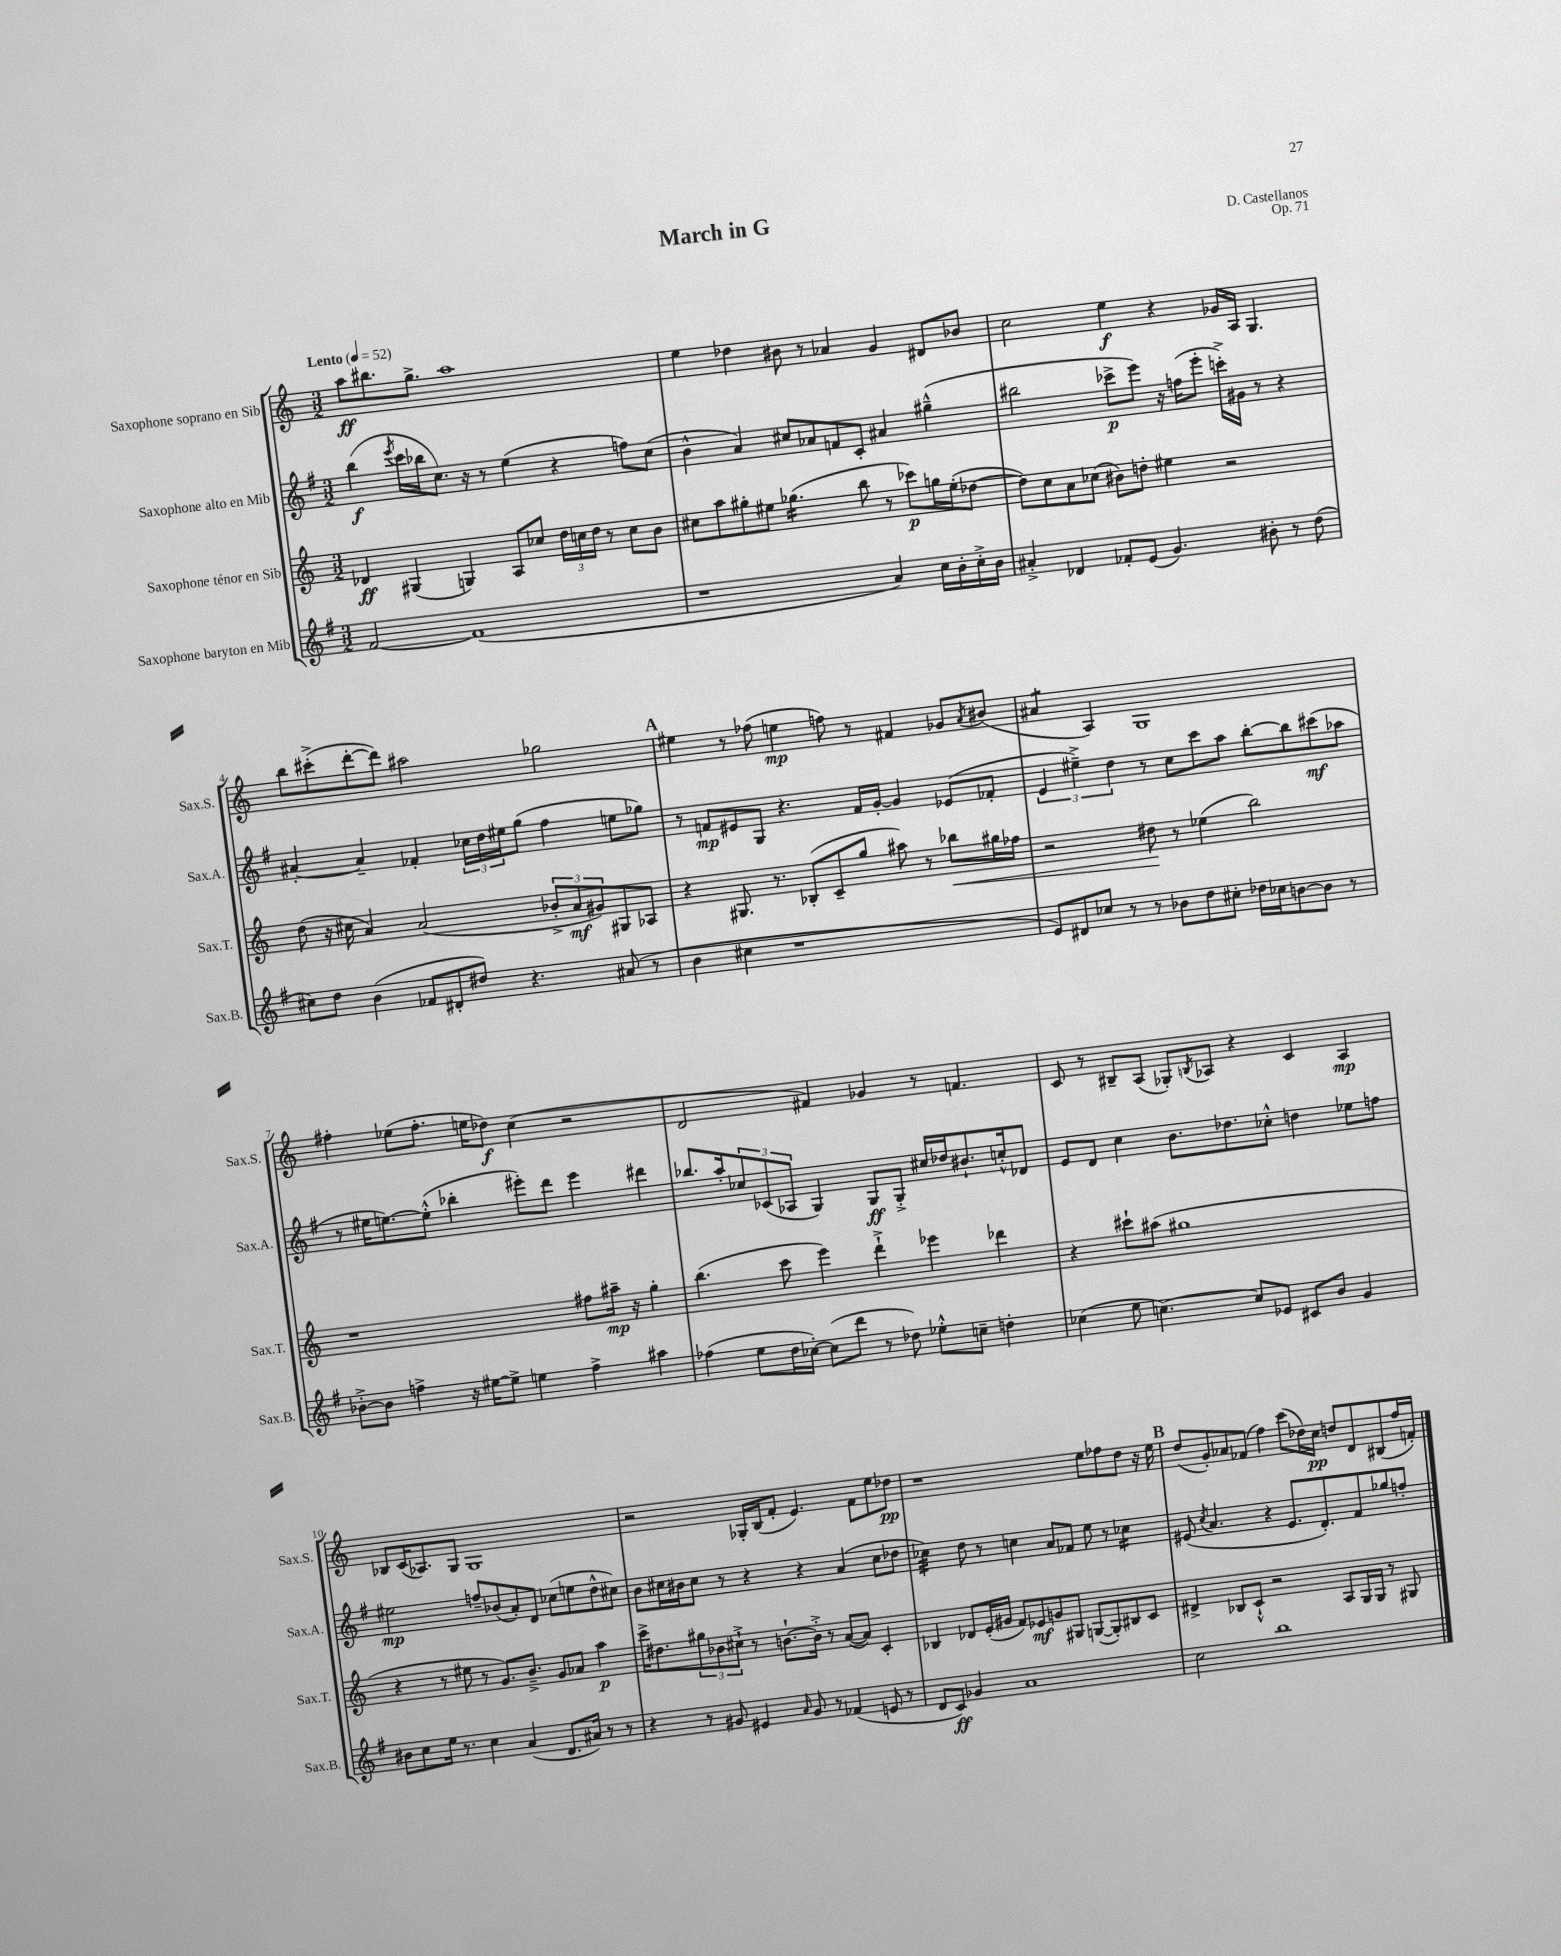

**kern	**kern	**kern	**kern
*staff4	*staff3	*staff2	*staff1
*clefG2	*clefG2	*clefG2	*clefG2
*k[f#]	*k[]	*k[f#]	*k[]
*M3/2	*M3/2	*M3/2	*M3/2
*MM52	*MM52	*MM52	*MM52
[2f#	4d-	(4bb	8aa
.	.	.	8.bb#
.	.	8qeee	.
.	(4G#	16ccc	.
.	.	16bb-	8.gg^
.	.	8.cc)	.
(1f#]	4G)	.	1aa
.	.	16r	.
.	.	8r	.
.	8A	(4ee	.
.	8cc-	.	.
.	24dd	4r	.
.	24cc	.	.
.	24dd	.	.
.	8r	.	.
.	8cc	8ff)	.
.	8b	(8cc	.
=	=	=	=
1r	8cc#	4b^^	4ee
.	8aa	.	.
.	8gg#'	4a)	4dd-
.	8ee#	.	.
.	(4.gg-	8cc#	8b#
.	.	8a-	8r
.	.	8f	4a-
.	8bb	8c'	.
4a)	8r	4a#	4g
.	8ccc-)	.	.
16cc	16gg	(4gg#~^^	8d#
16b'	(16ee#'	.	.
16cc'^	[8dd-	.	8b-
16b	.	.	.
=	=	=	=
4a#'^	8dd-])	2bb#	2cc
.	8cc	.	.
4d-	8a	.	.
.	(8cc-	.	.
8f-'	8b#)	8ccc-^	4ee
(8e	8dd'	8eee)	.
4.g)	4ee#	16r	4r
.	.	(16ff	.
.	.	8eee'	.
.	2r	16ccc'^)	16g-
.	.	16g#	16A
8b#'	.	8r	4.G
8r	.	4r	.
(8dd	.	.	.
=	=	=	=
8cc#)	(8dd	[4a#'	8bb
8dd	16r	.	(8ccc#'^
.	16cc#	.	.
(4b	4a)	4a#~]	[8ddd'
.	.	.	8ddd])
8f-	(2a	4f-'	2aa#
8d#'	.	.	.
8dd#)	.	24cc-	.
.	.	24dd	.
.	.	24ee#	.
4.r	.	(8gg	.
.	12b-'^	4ff#	2gg-
.	12a	.	.
.	12g#)	.	.
(8a#	8G#	8ee	.
8r	8A-	8gg-)	.
=	=	=	=
4b	4r	8r	4ee#
.	.	8f	.
4cc#	8.G#	8e#	8r
.	.	8G	(8ff-
.	8.r	.	.
1r	.	4.r	4ee
.	(8B-'	.	.
.	8c~	.	8ff)
.	8gg	16f	8r
.	.	[16g'	.
.	8aa#)	4g]	4f#
.	8r	.	.
.	8bb-	(8e-	8g-
.	.	.	8qa
.	16gg#	8f-'	(8b#
.	16ff-	.	.
=	=	=	=
8e)	2r	6e	4a#
8d#	.	.	.
.	.	6ee#~^)	.
8cc-	.	.	4A)
.	.	6dd	.
8r	.	.	.
8r	8dd#	8r	1G
8b-	8r	8cc	.
8dd	(4ee-	8ccc	.
8cc#'	.	8aa	.
16dd-	2bb)	[8bb'	.
16cc-	.	.	.
[8b	.	8bb]	.
8b]	.	(8ccc#	.
8r	.	8aa-	.
=	=	=	=
[8b-'^	1r	8r	4ff#'
8b-]	.	16ee#	.
.	.	[8.ee)	.
4ff^	.	.	(8ee-
.	.	(8ee'^^]	8.ff#'
16r	.	4bb-'	.
[16ee#	.	.	16ee
8ee#^]	.	.	8dd-)
4ee	.	8eee#')	(4cc
.	.	8ddd	.
4ff^	8ff#	4eee#	2r
.	16aa#~	.	.
.	16r	.	.
4aa#	4gg'	4ddd#	.
=	=	=	=
(4ff-	(4.bb	8.bb-	2d
.	.	16aa'	.
8ee	.	12cc-	.
.	.	(12c-	.
16dd	8ccc	.	.
.	.	12A-	.
[16cc-')	.	.	.
(8cc-]	4eee)	4G)	4f#)
8ddd	.	.	.
8r	4ddd`^	8G	4g-
8dd-)	.	8G'^	.
8ee-'^^	4eee-	16cc#	8r
.	.	16dd-	.
8cc~	.	8.b#`	4.f
4dd'	4ddd-	.	.
.	.	16cc'^^	.
.	.	8d-	.
=	=	=	=
(4cc-	4r	8e	8c
.	.	8d	8r
8ee	8ccc#`	4cc	8B#~
[4.cc)	(8aa#	.	(8A
.	1gg#	8.b	8G-')
.	.	.	8qB
.	.	.	8A-
.	.	8.dd-	.
8cc]	.	.	4r
8e-	.	8cc-'^^	.
8c#	.	4dd	4c
8b	.	.	.
4g	.	8ee-	4A-
.	.	8ff	.
=	=	=	=
8b#	4r	2ee#	8B-
8cc	.	.	(16c
.	.	.	8.A-)
16ee	8r	.	.
8.r	.	.	.
.	8ee#	.	8G
4cc	8r	8ff~	1G
.	8.g)	(8b-	.
(4a	.	8a')	.
.	8.b~^	.	.
.	.	8d	.
8.d	8g	(8cc-	.
.	8a-	8ee	.
16a#)	.	.	.
8r	4aa	8dd^^	.
8r	.	8cc#)	.
=	=	=	=
4r	16ccc^	8b	2r
.	8.dd#	.	.
.	.	16cc#	.
.	.	16b#	.
8r	12gg#	8cc#	.
.	12b-	.	.
8g#	.	8r	.
.	12cc#`^	.	.
4e#	8r	4r	16G-'
.	.	.	(16B
.	[8.b`	.	8f'
16qqa	.	.	.
8g#	.	4r	4.e)
.	16b'^]	.	.
8r	8r	.	.
(4f-	([8a	(4a	.
.	8a])	.	8f
8e	4c'	8cc#	8ee
8r	.	8dd-	8dd-
=	=	=	=
8d	4B-	4cc-)	1r
8c)	.	.	.
4g-	8d-	8dd	.
.	(16e'	8r	.
.	16g#	.	.
1a	8f)	4cc	.
.	8e-	.	.
.	8g	8a	.
.	8G#	8f-	.
.	([8G	8ee	8ee
.	8G'])	8r	8ff-
.	8B#	4cc-	8dd
.	8c	.	16r
.	.	.	16ee
=	=	=	=
2cc	4d#^	(8e#	(8dd
.	.	8qcc	.
.	.	4.a	8g')
.	8B-	.	8a-
.	8c`^^	.	(8f-
1bb	2r	4r	4ff)
.	.	8.e#	(8ccc
.	.	.	16dd-)
.	.	8.d')	16cc
.	8A	.	8dd
.	16G	8f#	8d
.	16G	.	.
.	8r	8gg-	(8B#
.	8G#	8ff'	16ff
.	.	.	16f')
==	==	==	==
*-	*-	*-	*-
